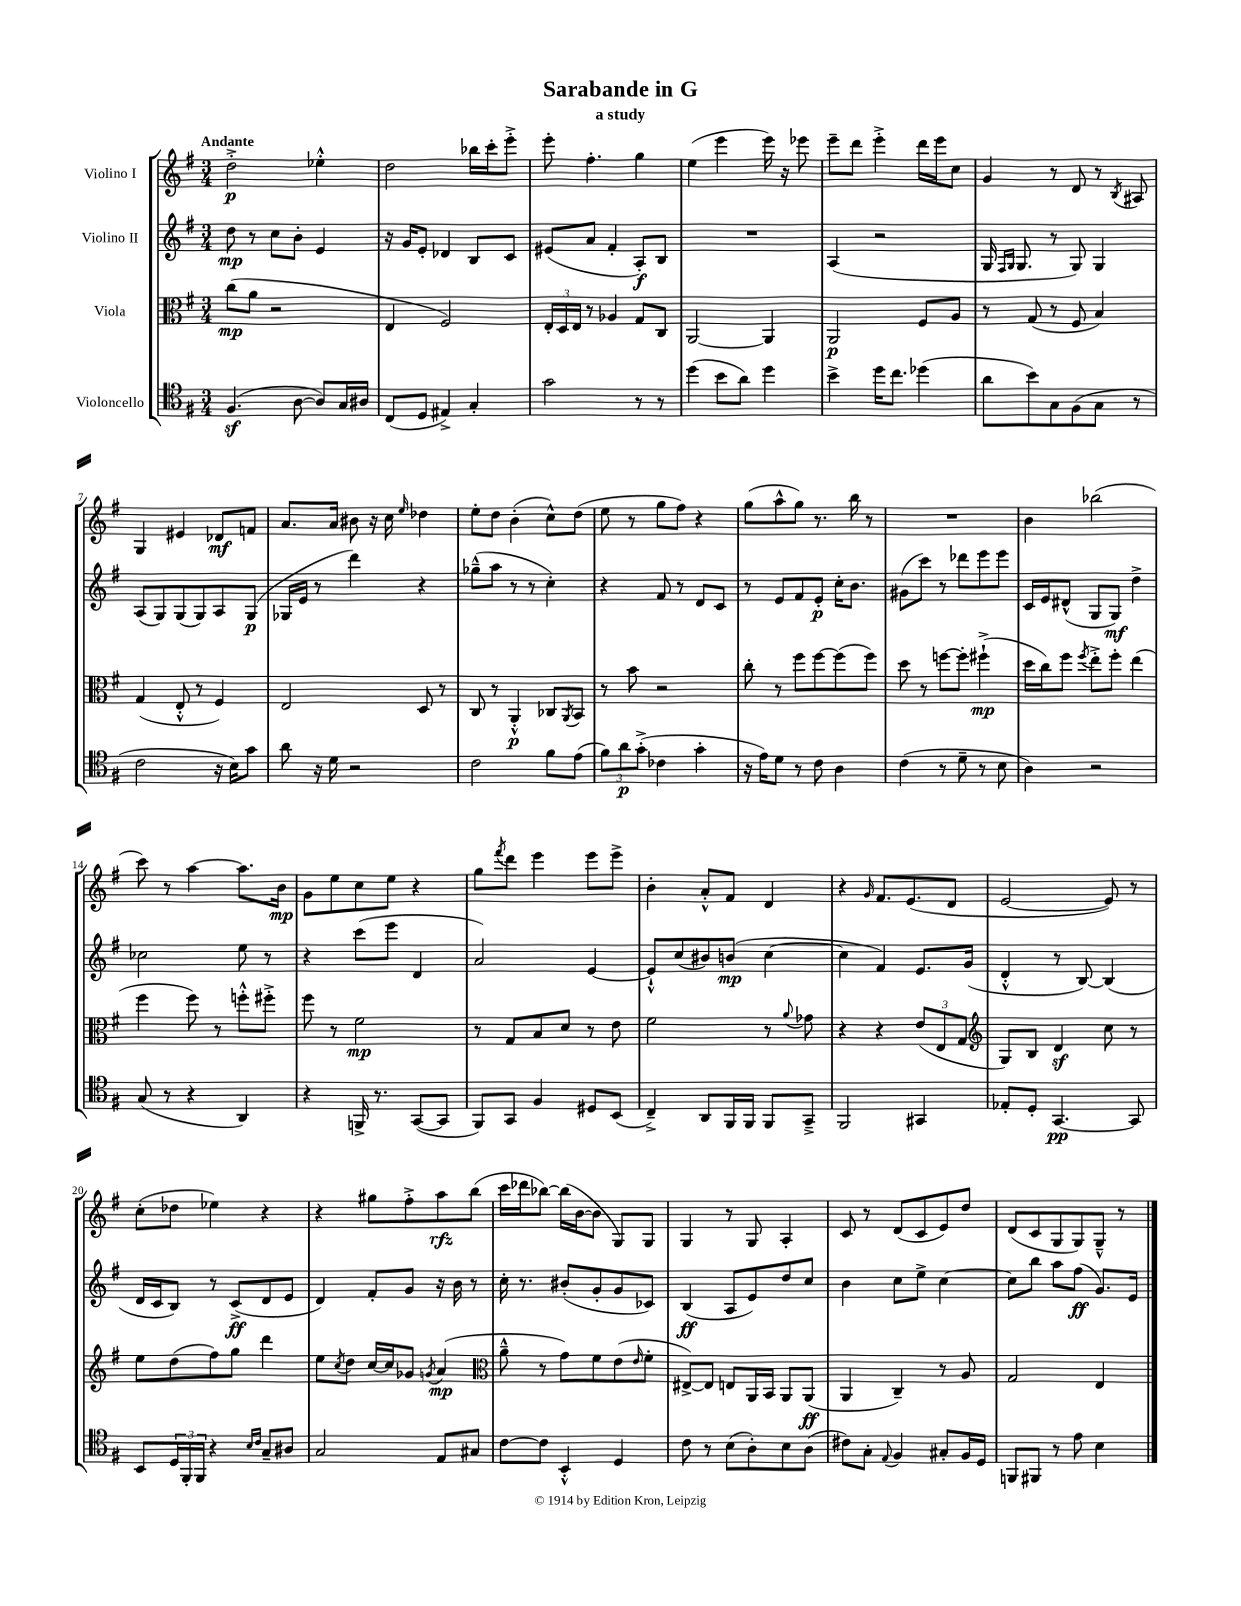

**kern	**kern	**kern	**kern
*staff4	*staff3	*staff2	*staff1
*clefC4	*clefC3	*clefG2	*clefG2
*k[f#]	*k[f#]	*k[f#]	*k[f#]
*M3/4	*M3/4	*M3/4	*M3/4
(4.F#	(8cc	8dd	2dd'^
.	8a	8r	.
.	2r	8cc	.
[8A	.	8b'	.
8A])	.	4e	4ee-'^^
16G	.	.	.
16A#	.	.	.
=	=	=	=
(8C	4E	16r	2dd
.	.	16g	.
8D	.	8e'	.
4E#^)	2F#)	4d-	.
4G'	.	8B	16bb-
.	.	.	16ccc'
.	.	8c	8eee'^
=	=	=	=
2g	24E'	(8e#	8eee'
.	24D	.	.
.	24E	.	.
.	8r	8a	4.ff#'
.	4A-	4f#'	.
8r	8G	8A')	4gg
8r	8C	8B	.
=	=	=	=
(4dd	[2AA	2.r	(4ee
8b	.	.	4eee
8a)	.	.	.
4dd	4AA]	.	16eee)
.	.	.	16r
.	.	.	8eee-
=	=	=	=
4b^	2AA	(4A	8eee~
.	.	.	8ddd
16dd	.	2r	4eee'^
8.cc	.	.	.
(4dd-	8F#	.	16ddd
.	.	.	16eee
.	8A	.	8cc
=	=	=	=
8a	8r	16G	4g
.	.	16qqF#	.
.	.	16qqG	.
.	.	8.G	.
8b)	(8G	.	.
8G	8r	8r	8r
(8F#	8F#	8G)	8d
8G	4B)	4G	8r
.	.	.	8qB
8r	.	.	8A#
=	=	=	=
2c	(4G	(8A	4G
.	.	8G)	.
.	8E'^^	(8G	4e#
.	8r	8G)	.
16r	4F#)	8A	8d-
16B)	.	.	.
8g	.	(8G	8f
=	=	=	=
8a	2E	16G-	8.a
.	.	16e	.
16r	.	8r	.
16d	.	.	16a
2r	.	4ddd)	8b#
.	.	.	16r
.	.	.	16cc
.	.	.	16qqee
.	8D	4r	4dd-
.	8r	.	.
=	=	=	=
2c	8C	(8gg-~^^	8ee'
.	8r	8aa	8dd
.	4AA'^^	8r	(4b'
.	.	8r	.
8f#	8C-	4cc')	8cc^^)
.	8qAA	.	.
(8e	8BB	.	(8dd
=	=	=	=
12f#)	8r	4r	8ee
12a	.	.	.
.	8b	.	8r
(12g'^	.	.	.
4c-	2r	8f#	8gg
.	.	8r	8ff#)
4g'	.	8d	4r
.	.	8c	.
=	=	=	=
16r	8cc'	8r	(8gg
16e)	.	.	.
8d	8r	8e	8aa^^
8r	8ff#	8f#	8gg)
8c	[8ff#	8e'	8.r
4A	(8ff#]	16cc'	.
.	.	8.b	16bb
.	8ff#)	.	8r
=	=	=	=
(4c	8dd	(8g#	2.r
.	8r	8ccc)	.
8r	[8ff	8r	.
8d~	8ff']	8ddd-	.
8r	(4ff#`^	8eee	.
8B	.	8eee	.
=	=	=	=
4A)	16dd	16c	4b
.	16cc)	16e	.
.	8ff#	(8d#^^	.
.	8qff#	.	.
2r	8ee'^	8G	(2bb-
.	8ff#'	8G)	.
.	(4ee	4dd^	.
=	=	=	=
(8G	4ff#	2cc-	8ccc)
8r	.	.	8r
4r	8ff#)	.	[4aa
.	8r	.	.
4AA)	8ff'^^	8ee	8.aa]
.	8ff#'^	8r	.
.	.	.	16b
=	=	=	=
4r	8ff#	4r	8g
.	8r	.	8ee
16FF^	2f#	(8ccc	8cc
8.r	.	.	.
.	.	8eee	8ee
([8GG	.	4d	4r
8GG]	.	.	.
=	=	=	=
8FF#)	8r	2a)	8gg
.	.	.	8qfff#
8GG	8G	.	8ddd
4F#	8B	.	4eee
.	8d	.	.
8D#	8r	[4e	8eee
(8BB	8e	.	8eee^
=	=	=	=
4C~^)	2f#	8e`^^]	4b'
.	.	(8cc	.
8AA	.	8b#)	8a'^^
16FF#	.	(8b	8f#
16FF#	.	.	.
8FF#	8r	[4cc	4d
.	8qqa	.	.
8GG~^	8g-	.	.
=	=	=	=
2FF#	4r	4cc]	4r
.	.	.	16qqg
.	4r	4f#)	8.f#
.	.	.	(8.e
4GG#	(12e	8.e	.
.	12E	.	.
.	.	.	8d
.	12G	.	.
.	.	(16g	.
=	=	=	=
*	*clefG2	*	*
8E-'	8G)	4d'^^	[2e
8D'	8B	.	.
[4.GG	4d	8r	.
.	.	[8B)	.
.	8cc	(4B]	8e])
8GG]	8r	.	8r
=	=	=	=
8BB	8ee	16d	(8cc'
.	.	16c	.
24D	(8dd	8B)	8dd-
24FF#'	.	.	.
24FF#	.	.	.
4r	8ff#)	8r	4ee-)
.	8gg	(8c^	.
16qqB	.	.	.
16qqc	.	.	.
8G~	4ddd	8d	4r
8A#	.	8e	.
=	=	=	=
2G	8ee	4d)	4r
.	8qcc	.	.
.	8dd	.	.
.	[16cc	8f#'	8gg#
.	16cc]	.	.
.	8g-	8g	8ff#'^
.	8qg	.	.
8E	(4a	16r	8aa
.	.	16b	.
8G#	.	8r	(8bb
=	=	=	=
*	*clefC3	*	*
[8c	8a~^^	16cc'	16ccc
.	.	8.r	16ddd-
8c]	8r	.	[8bb-)
4BB'^^	8g)	(8b#'	(16bb-]
.	.	.	[16b
.	8f#	8g'	8b]
4D	(8e	8g	8G)
.	16qqe	.	.
.	8f#'	8c-)	8G
=	=	=	=
8c	[8E#^)	(4B	4G
8r	8E#]	.	.
(8B	8E	8A	8r
8A')	16AA	8e)	8G
.	16BB	.	.
8B	8AA	8dd	4A'
(8A	(8AA	8cc	.
=	=	=	=
8c#)	4AA	4b	8c
8G'	.	.	8r
8qqE	.	.	.
4F#	4C~)	8cc	(8d
.	.	8ee^	8c
8G#'	8r	[4cc	8e)
16F#	8A	.	8dd
16D	.	.	.
=	=	=	=
8FF	2G	8cc]	(8d
8FF#	.	8bb	8c
8r	.	8aa	8G
8e	.	(8ff#	8G)
4B	4E	8.g)	8G~^^
.	.	.	8r
.	.	16e	.
==	==	==	==
*-	*-	*-	*-
